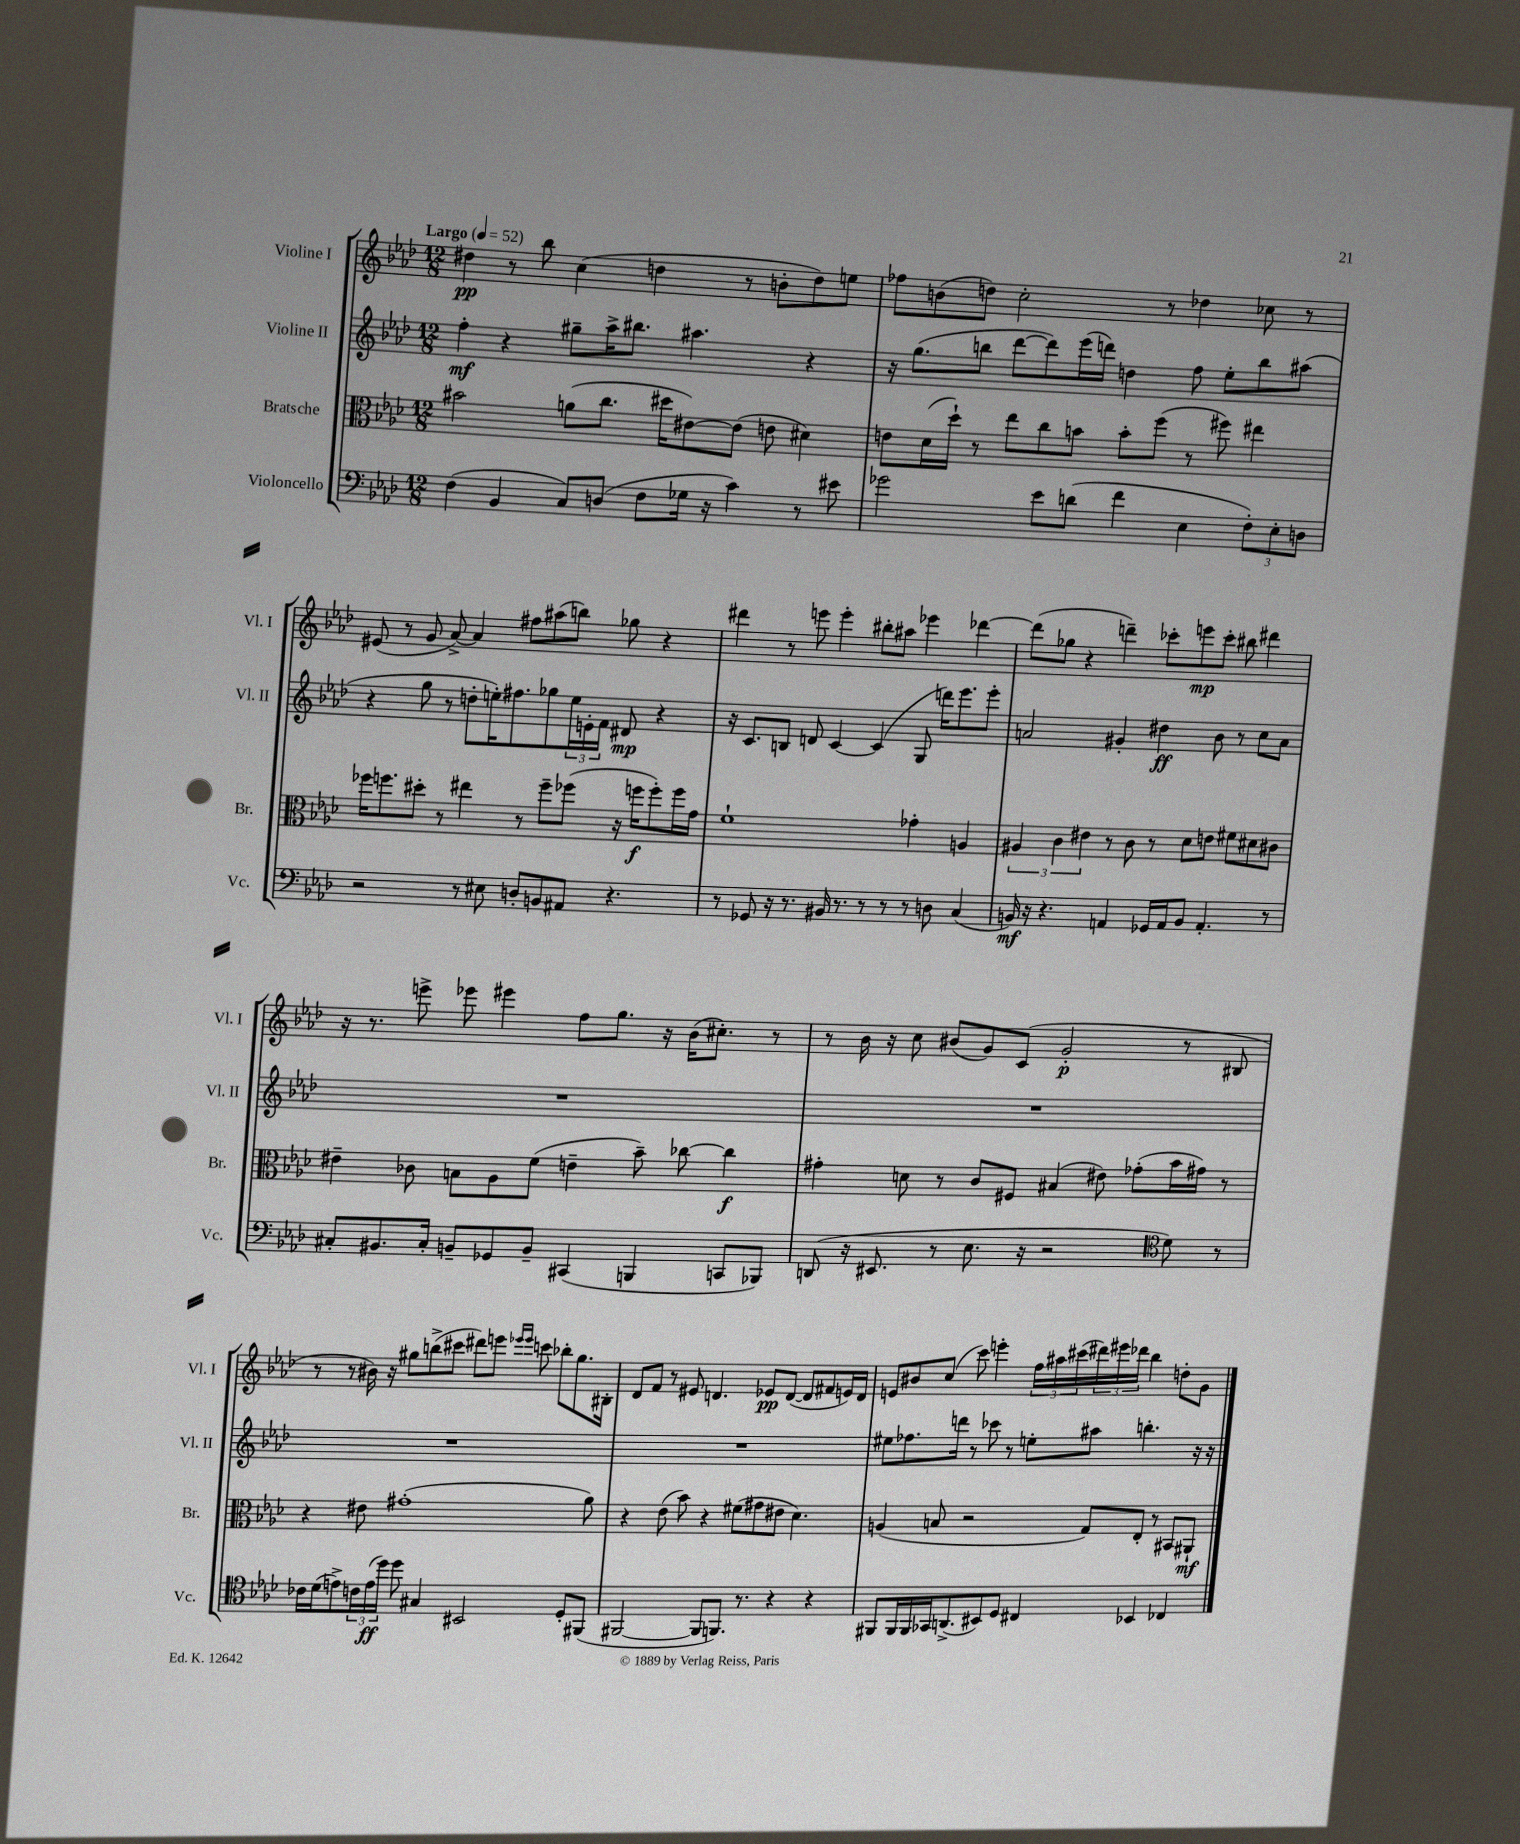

**kern	**kern	**kern	**kern
*staff4	*staff3	*staff2	*staff1
*clefF4	*clefC3	*clefG2	*clefG2
*k[b-e-a-d-]	*k[b-e-a-d-]	*k[b-e-a-d-]	*k[b-e-a-d-]
*M12/8	*M12/8	*M12/8	*M12/8
*MM52	*MM52	*MM52	*MM52
(4F	2b#	4ff'	4dd#
4BB-	.	4r	8r
.	.	.	8bb-
8C)	(8a	8gg#~	(4cc
(8D	8.cc	16aa-^	.
.	.	8.bb#	.
8F	.	.	4dd
.	16dd#	.	.
16G-	[8e#)	4.aa#	.
16r	.	.	.
4c)	(8e#]	.	8r
.	8e	.	8b'
8r	4d#)	4r	8dd)
8e#	.	.	8ee
=	=	=	=
2g-	8e	16r	8ff-
.	.	(8.gg	.
.	(16d-	.	(8b
.	16dd-`)	.	.
.	8r	8bb	8dd)
.	8ee-	[8ddd-	2cc'
8e-	8cc	8ddd-])	.
(8d	8b	(16eee-	.
.	.	16ddd)	.
4f	8b'	4dd	.
.	(8ff	.	8r
4E-	8r	8ff	4dd-
.	8ff#)	8ee-'	.
12F')	4ee#	8bb	8cc-
12E-'	.	.	.
.	.	(8aa#	8r
12D	.	.	.
=	=	=	=
2r	16ff-	4r	(8e#
.	8.ff	.	.
.	.	.	8r
.	8dd#'	8gg	8g
.	8r	8r	[8a-^)
8r	4ee#	8dd'	4a-]
8E#	.	16ee')	.
.	.	8.ff#	.
8D'	8r	.	8ff#
8BB	8ff~	8gg-	(8aa#
8AA#	(8ff-	24ee	8bb)
.	.	24e'	.
.	.	24f	.
4.r	16r	8d#	8gg-
.	16ff	.	.
.	8ff')	4r	4r
.	16ff	.	.
.	16g	.	.
=	=	=	=
8r	1f`	16r	4ddd#
.	.	8.c	.
8GG-	.	.	.
16r	.	8B	8r
8.r	.	.	.
.	.	8d	8eee
16BB#	.	[4c	4eee'
8.r	.	.	.
8r	.	(4c]	8bb#'
8r	.	.	8aa#
8r	4g-'	8G	4eee-
8D	.	16ddd)	.
.	.	8.eee-	.
(4C	4A	.	[4ddd-
.	.	8eee-'	.
=	=	=	=
16BB)	6A#	2a	(8ddd-]
16r	.	.	.
4.r	.	.	8gg-
.	6c	.	.
.	.	.	4r
.	6e#	.	.
4AA	8r	4g#'	4ddd~)
.	8c	.	.
16GG-	8r	4dd#	8ccc-'
16AA	.	.	.
8BB	8d-	.	8eee
4.AA'	8e	8b-	8ccc-'
.	8f#	8r	8bb#
.	8d#	8cc	4ddd#
8r	8c#	8a	.
=	=	=	=
8C#'	4e#~	1.r	16r
.	.	.	8.r
8.BB#	.	.	.
.	8c-	.	8eee^
16C#'	.	.	.
8BB~	8B	.	8eee-
8GG-	8A-	.	4eee#
8BB~	(8f	.	.
(4CC#	4e~	.	8ff
.	.	.	8.gg
4BBB	8b-~)	.	.
.	.	.	16r
.	[8cc-	.	(16b-
.	.	.	8.cc#')
8CC	4cc-]	.	.
8BBB-)	.	.	8r
=	=	=	=
(8DD	4g#'	1.r	8r
16r	.	.	16b-
8.EE#	.	.	16r
.	8d	.	8cc
8r	8r	.	(8b#
8.E-	8c	.	8g)
.	8F#	.	(8c
16r	.	.	.
2r	(4B#	.	2g'
.	8e#)	.	.
.	(8g-'	.	.
*clefC4	*	*	*
8d-)	16b-	.	8r
.	16g#)	.	.
8r	8r	.	8B#
=	=	=	=
16c-	4r	1.r	8r
(16d-	.	.	.
8e^)	.	.	8r
24c	8e#	.	16b#)
(24e	.	.	.
.	.	.	16r
24dd-)	.	.	.
8dd-	(1g#'	.	8gg#
4G#	.	.	(8bb^
.	.	.	8ccc#
2BB#	.	.	8ddd#)
.	.	.	8eee
.	.	.	16qqeee-
.	.	.	16qqeee-
.	.	.	8ccc
.	.	.	8bb-'
8D-'	.	.	8.gg#
(8FF#	8a-)	.	.
.	.	.	16B#'
=	=	=	=
[2FF#	4r	1.r	8d-
.	.	.	8f
.	(8e-	.	8r
.	8b-)	.	8e#
8FF#]	4r	.	4.d
8.FF)	.	.	.
.	(8f#	.	.
8.r	.	.	.
.	8g#	.	8e-
4r	8e#	.	([8d
.	4.d-)	.	8d]
4r	.	.	8f#
.	.	.	16e)
.	.	.	16d
=	=	=	=
8FF#	(4A	8ee#	8e
16FF#	.	8.ff-	8b#
16FF#	.	.	.
16GG-	8B	.	(8cc
(8.AA^	.	16ddd	.
.	2r	8r	8ccc)
8BB#)	.	8ccc-	4eee'
8D-	.	8r	.
4C#	.	8ee'	24ff
.	.	.	24aa#
.	.	.	(24ccc#
.	8G)	8aa#	24ddd#)
.	.	.	24eee#
.	.	.	24ddd-
4BB-	8E-'	4.bb'	4bb-
.	8r	.	.
4C-	8BB#	.	8dd'
.	8AA#`	16r	8g
.	.	16r	.
==	==	==	==
*-	*-	*-	*-
